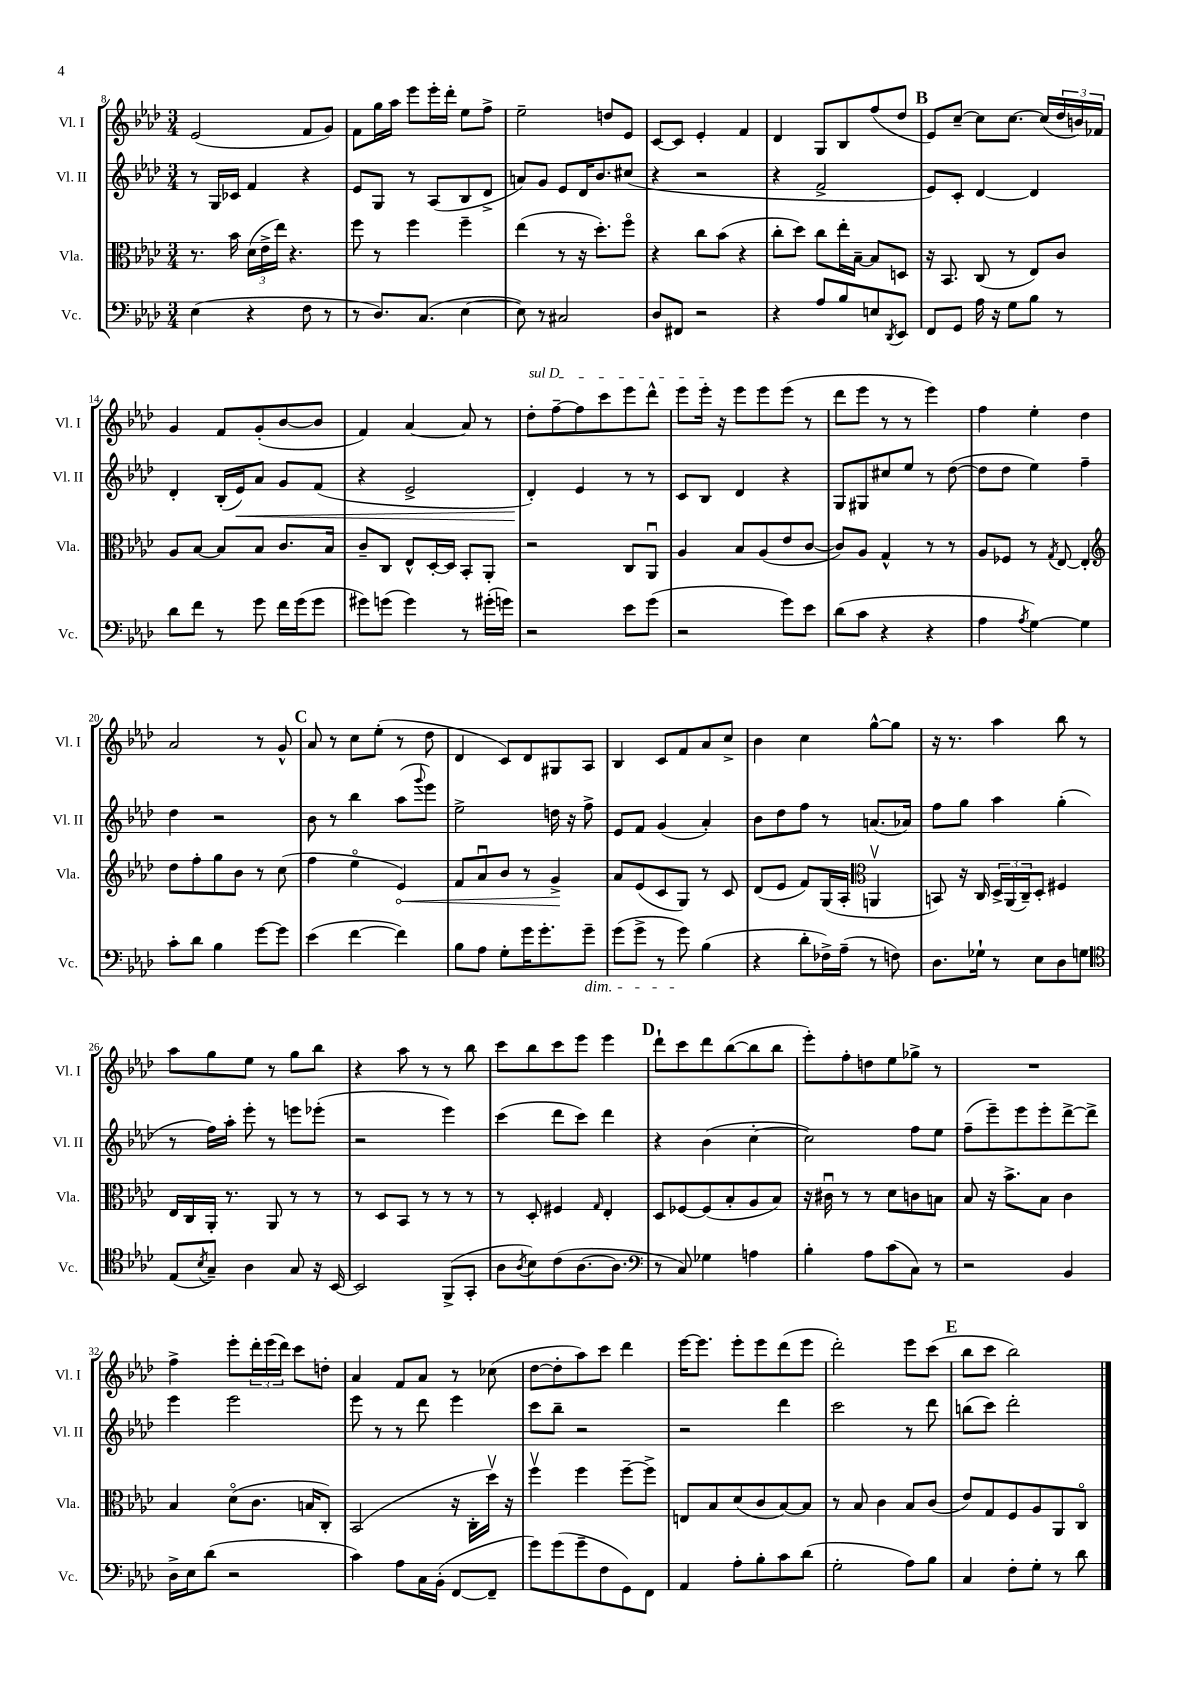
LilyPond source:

<<
\new StaffGroup <<
\new Staff = "s0" \with { instrumentName = "Vl. I" shortInstrumentName = "Vl. I" } {
    \clef treble \key aes \major \numericTimeSignature \time 3/4
    ees'2( f'8 g'8) |
    f'8 g''16 aes''16 ees'''8 ees'''16-. des'''16-. ees''8 f''8-> |
    ees''2-- d''8 ees'8 |
    c'8~ c'8 ees'4-. f'4 |
    des'4 g8 bes8 f''8( des''8 |
    \mark \markup { \bold "B" } ees'8) c''8~-- c''8 c''8.~ c''16( \tuplet 3/2 { des''16 b'16) fes'16 } |
    g'4 f'8 g'8-.( bes'8~ bes'8 |
    f'4) aes'4~ aes'8 r8 |
    \once \override TextSpanner.bound-details.left.text = \markup { \italic "sul D" } des''8-.\startTextSpan f''8~-- f''8 c'''8 ees'''8 des'''8-^ |
    ees'''8 ees'''16-.\stopTextSpan r16 ees'''8 ees'''8 ees'''8( r8 |
    des'''8 ees'''8 r8 r8 ees'''4) |
    f''4 ees''4-. des''4 |
    aes'2 r8 g'8-^ |
    \mark \markup { \bold "C" } aes'8 r8 c''8 ees''8-.( r8 des''8 |
    des'4 c'8) des'8 gis8 aes8 |
    bes4 c'8 f'8 aes'8 c''8-> |
    bes'4 c''4 g''8~-^ g''8 |
    r16 r8. aes''4 bes''8 r8 |
    aes''8 g''8 ees''8 r8 g''8 bes''8 |
    r4 aes''8 r8 r8 bes''8 |
    c'''8 bes''8 c'''8 ees'''8 ees'''4 |
    \mark \markup { \bold "D" } des'''8-! c'''8 des'''8 bes''8~( bes''8 bes''8 |
    ees'''8-.) f''8-. d''8 ees''8 ges''8-> r8 |
    R2. |
    f''4-> ees'''8-. \tuplet 3/2 { des'''16-. ees'''16( des'''16) } c'''8 d''8-. |
    aes'4 f'8 aes'8 r8 ces''8( |
    des''8~ des''8-. aes''8) c'''8 des'''4 |
    ees'''16~ ees'''8. ees'''8-. ees'''8 des'''8( ees'''8 |
    des'''2-.) ees'''8 c'''8( |
    \mark \markup { \bold "E" } bes''8 c'''8 bes''2) \bar "|." |
}
\new Staff = "s1" \with { instrumentName = "Vl. II" shortInstrumentName = "Vl. II" } {
    \clef treble \key aes \major \numericTimeSignature \time 3/4
    r8 g16 ces'16 f'4 r4 |
    ees'8 g8 r8 aes8( bes8 des'8-> |
    a'8) g'8 ees'8 des'16 bes'8. cis''8( |
    r4 r2 |
    r4 f'2-> |
    \mark \markup { \bold "B" } ees'8) c'8-. des'4~ des'4 |
    des'4-. bes16-.( ees'16\<) aes'8 g'8 f'8( |
    r4 ees'2-> |
    des'4-.\!) ees'4 r8 r8 |
    c'8 bes8 des'4 r4 |
    g8 gis8 cis''8 ees''8 r8 des''8~( |
    des''8 des''8 ees''4) f''4-- |
    des''4 r2 |
    \mark \markup { \bold "C" } bes'8 r8 bes''4 aes''8( \appoggiatura { g'''8 } ees'''8) |
    ees''2-> d''16 r16 f''8-> |
    ees'8 f'8 g'4( aes'4-.) |
    bes'8 des''8 f''8 r8 a'8.( aes'16) |
    f''8 g''8 aes''4 g''4-.( |
    r8 f''16) aes''16-. ees'''8-. r8 e'''8 ees'''8-.( |
    r2 ees'''4) |
    c'''4( des'''8 c'''8) des'''4 |
    \mark \markup { \bold "D" } r4 bes'4( c''4~-. |
    c''2) f''8 ees''8 |
    f''8--( ees'''8--) ees'''8 ees'''8-. des'''8~-> des'''8-> |
    ees'''4 ees'''2 |
    ees'''8 r8 r8 des'''8 ees'''4 |
    c'''8 bes''8-- r2 |
    r2 des'''4 |
    c'''2 r8 des'''8 |
    \mark \markup { \bold "E" } b''8( c'''8) des'''2-. \bar "|." |
}
\new Staff = "s2" \with { instrumentName = "Vla." shortInstrumentName = "Vla." } {
    \clef alto \key aes \major \numericTimeSignature \time 3/4
    r8. bes'16 \tuplet 3/2 { des'16( ees'16-> ees''16) } r4. |
    f''8 r8 f''4 f''4-- |
    ees''4( r8 r16 des''8.-.) f''8\flageolet |
    r4 c''8 bes'8( r4 |
    c''8-. des''8) c''8 ees''16-. bes16~-- bes8 d8 |
    \mark \markup { \bold "B" } r16 bes,8. c8( r8 ees8) c'8 |
    aes8 bes8~ bes8 bes8 c'8. bes16 |
    c'8-- c8 ees8-^ des16~-. des16 bes,8-. aes,8-. |
    r2 c8 aes,8\downbow |
    aes4 bes8 aes8( ees'8 c'8~ |
    c'8) aes8 g4-^ r8 r8 |
    aes8 fes8 r8 \acciaccatura { g8 } ees8~ ees4-. |
    \clef treble des''8 f''8-. g''8 bes'8 r8 c''8( |
    \mark \markup { \bold "C" } f''4 ees''4\flageolet \once \override Hairpin.circled-tip = ##t ees'4\<) |
    f'8 aes'8\downbow bes'8 r8 g'4->\! |
    aes'8 ees'8( c'8 g8) r8 c'8 |
    des'8( ees'8 f'8) g16( aes16-. \clef alto a,4\upbow |
    b,8) r16 c16 \tuplet 3/2 { des16-> aes,16( c16--) } des8-. fis4 |
    ees16 c16 aes,16-. r8. aes,8 r8 r8 |
    r8 des8 bes,8 r8 r8 r8 |
    r8 des8-. fis4 \grace { g16 } ees4-. |
    \mark \markup { \bold "D" } des8 fes8~ fes8( bes8-. aes8 bes8) |
    r16 cis'16\downbow r8 r8 des'8 c'8 b8 |
    bes8 r16 bes'8.-> bes8 c'4 |
    bes4 des'8\flageolet( c'8. b16 c8-.) |
    bes,2( r16 c16-. des''16\upbow) r16 |
    f''4\upbow f''4 f''8~-- f''8-> |
    e8 bes8 des'8( c'8 bes8~) bes8 |
    r8 bes8 c'4 bes8 c'8( |
    \mark \markup { \bold "E" } ees'8) g8 f8 aes8 aes,8 c8\flageolet \bar "|." |
}
\new Staff = "s3" \with { instrumentName = "Vc." shortInstrumentName = "Vc." } {
    \clef bass \key aes \major \numericTimeSignature \time 3/4
    ees4( r4 f8 r8 |
    r8 des8.) c8.( ees4~ |
    ees8) r8 cis2 |
    des8 fis,8 r2 |
    r4 aes8 bes8 e8 \acciaccatura { des,8 } ees,8 |
    \mark \markup { \bold "B" } f,8 g,8 aes16 r16 g8 bes8 r8 |
    des'8 f'8 r8 g'8 f'16 g'16( g'8 |
    gis'8) g'8( g'4) r8 gis'16-.( g'16) |
    r2 ees'8 g'8( |
    r2 g'8) ees'8 |
    des'8( c'8 r4 r4 |
    aes4 \acciaccatura { aes8 } g4~) g4 |
    c'8-. des'8 bes4 g'8~ g'8 |
    \mark \markup { \bold "C" } ees'4( f'4~ f'4) |
    bes8 aes8 g8-. g'16 g'8.-. g'8--\dim |
    g'8( g'8-> r8 g'8\!) bes4( |
    r4 des'8-. fes16->) aes16--( r8 f8) |
    des8. ges16-! r8 ees8 des8 g8 |
    \clef tenor ees8( \acciaccatura { bes8 } g8--) aes4 g8 r16 bes,16~ |
    bes,2 f,8->( g,8-. |
    aes8 \acciaccatura { aes8 } bes8) c'8( aes8.~ aes8. |
    \mark \markup { \bold "D" } \clef bass r8 c8) ges4 a4 |
    bes4-. aes8 c'8( c8) r8 |
    r2 bes,4 |
    des16-> ees16 des'8( r2 |
    c'4) aes8 c16 bes,16-.( f,8~ f,8-- |
    g'8) g'8( g'8-- f8 g,8) f,8 |
    aes,4 aes8-. bes8-. c'8 des'8( |
    g2-. aes8) bes8 |
    \mark \markup { \bold "E" } c4 f8-. g8-. r8 des'8 \bar "|." |
}
>>
>>
\layout { \context { \Score currentBarNumber = #8 } }
